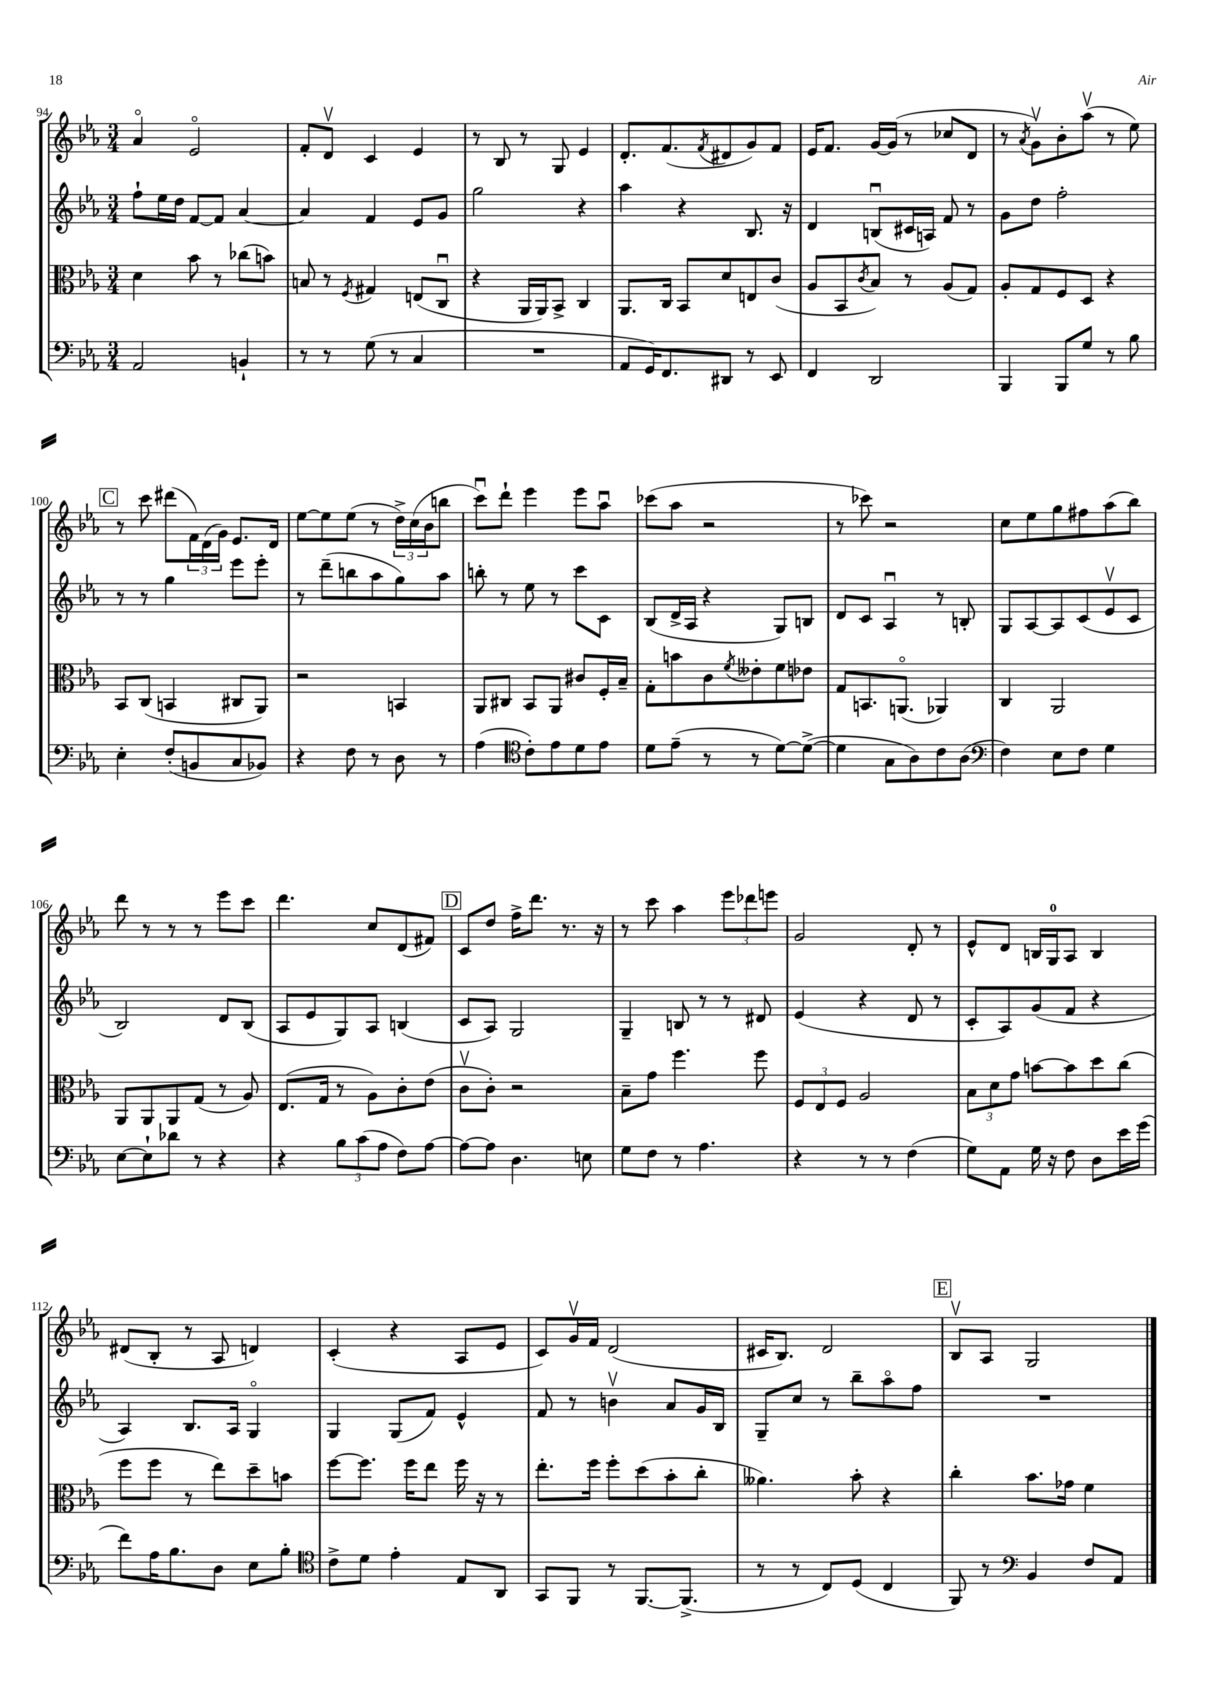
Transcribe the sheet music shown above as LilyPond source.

<<
\new StaffGroup <<
\new Staff = "s0" {
    \clef treble \key ees \major \numericTimeSignature \time 3/4
    aes'4\flageolet ees'2\flageolet |
    f'8-. d'8\upbow c'4 ees'4 |
    r8 bes8 r8 g8 ees'4 |
    d'8.-. f'8.( \acciaccatura { f'8 } dis'8 g'8) f'8 |
    ees'16 f'8. g'16~ g'16( r8 ces''8 d'8 |
    r8 \acciaccatura { aes'8 } g'8\upbow) bes'8-. aes''8\upbow( r8 ees''8) |
    \mark \markup { \box "C" } r8 c'''8 dis'''8( \tuplet 3/2 { f'16) d'16( g'16) } ees'8. d'16 |
    ees''8~ ees''8 ees''8( r8 \tuplet 3/2 { d''16->) c''16( bes'16 } b''8 |
    c'''8\downbow) d'''8-! ees'''4 ees'''8 aes''8\downbow |
    ces'''8( aes''8 r2 |
    r8 ces'''8) r2 |
    c''8 ees''8 g''8 fis''8 aes''8( bes''8) |
    d'''8 r8 r8 r8 ees'''8 c'''8 |
    d'''4. c''8 d'8( fis'8) |
    \mark \markup { \box "D" } c'8 d''8 f''16-> d'''8. r8. r16 |
    r8 c'''8 aes''4 \tuplet 3/2 { ees'''8 des'''8 e'''8 } |
    g'2 d'8-. r8 |
    ees'8-^ d'8 b16 g16-0 aes8 b4 |
    dis'8( bes8-. r8 aes8 d'4) |
    c'4-.( r4 aes8 ees'8 |
    c'8) g'16\upbow f'16 d'2( |
    cis'16 bes8.) d'2 |
    \mark \markup { \box "E" } bes8\upbow aes8 g2 \bar "|." |
}
\new Staff = "s1" {
    \clef treble \key ees \major \numericTimeSignature \time 3/4
    f''8-! ees''16 d''16 f'8~ f'8 aes'4~ |
    aes'4 f'4 ees'8 g'8 |
    g''2 r4 |
    aes''4 r4 bes8. r16 |
    d'4 b8\downbow( cis'16 a16) f'8 r8 |
    g'8 d''8 f''2-. |
    \mark \markup { \box "C" } r8 r8 g''4 ees'''8 ees'''8-. |
    r8 d'''8--( b''8 aes''8 g''8) aes''8 |
    b''8-. r8 ees''8 r8 c'''8 c'8 |
    bes8( d'16-> aes16 r4 g8) b8 |
    d'8 c'8 aes4\downbow r8 b8-. |
    g8 aes8~ aes8 c'8( ees'8\upbow c'8 |
    bes2) d'8 bes8( |
    aes8 ees'8 g8) aes8 b4( |
    \mark \markup { \box "D" } c'8 aes8) g2 |
    g4-- b8 r8 r8 dis'8 |
    ees'4( r4 d'8 r8 |
    c'8-. aes8) g'8( f'8 r4 |
    aes4) bes8. aes16 g4\flageolet |
    g4 g8( f'8) ees'4-^ |
    f'8 r8 b'4\upbow aes'8 g'16 bes16 |
    g8-- c''8 r8 bes''8-- aes''8\flageolet f''8 |
    \mark \markup { \box "E" } R2. \bar "|." |
}
\new Staff = "s2" {
    \clef alto \key ees \major \numericTimeSignature \time 3/4
    d'4 bes'8 r8 ces''8( b'8) |
    b8 r8 \acciaccatura { f8 } gis4 e8( c8\downbow |
    r4 aes,16 aes,16) bes,8-> c4 |
    aes,8. c16 bes,8 d'8 e8 c'8( |
    aes8 bes,8 \acciaccatura { c'8 } bes8) r8 aes8( g8) |
    aes8-. g8 f8 d8 r4 |
    \mark \markup { \box "C" } bes,8 c8( b,4 cis8 aes,8) |
    r2 b,4 |
    aes,8 cis8 bes,8 aes,8 cis'8 f16-. bes16-- |
    g8-. b'8 c'8 \acciaccatura { f'8 } eeses'8-. f'8 ees'8 |
    g8 b,8. a,8.\flageolet( aes,4) |
    c4 aes,2 |
    aes,8 aes,8 aes,8 g8( r8 aes8) |
    ees8.( g16 r8 aes8) c'8-. ees'8( |
    \mark \markup { \box "D" } c'8\upbow c'8-.) r2 |
    bes8-- g'8 f''4. f''8 |
    \tuplet 3/2 { f8 ees8 f8 } aes2 |
    \tuplet 3/2 { bes8 d'8 g'8 } b'8~ b'8 d''8 c''8( |
    f''8 f''8 r8 ees''8) d''8-- b'8 |
    f''8~ f''8. f''16 ees''8 f''16 r16 r8 |
    ees''8.-. f''16 f''8-. d''8( bes'8-. c''8-. |
    aeses'4.) bes'8-. r4 |
    \mark \markup { \box "E" } c''4-. bes'8. ges'16 f'4 \bar "|." |
}
\new Staff = "s3" {
    \clef bass \key ees \major \numericTimeSignature \time 3/4
    aes,2 b,4-! |
    r8 r8 g8( r8 c4 |
    R2. |
    aes,8 g,16) f,8. dis,8 r8 ees,8 |
    f,4 d,2 |
    bes,,4 bes,,8 g8 r8 bes8 |
    \mark \markup { \box "C" } ees4-. f8-.( b,8 c8 bes,8) |
    r4 f8 r8 d8 r8 |
    aes4( \clef tenor c'8-.) ees'8 d'8 ees'8 |
    d'8 ees'8--( r8 r8 d'8~) d'8~->( |
    d'4 g8 aes8) c'8 aes8( |
    \clef bass f4) ees8 f8 g4 |
    ees8~ ees8-! des'8 r8 r4 |
    r4 \tuplet 3/2 { bes8 c'8( aes8 } f8) aes8~ |
    \mark \markup { \box "D" } aes8~ aes8 d4. e8 |
    g8 f8 r8 aes4. |
    r4 r8 r8 f4( |
    g8) aes,8 g16 r16 f8 d8 ees'16 g'16( |
    f'8) aes16 bes8. d8 ees8 bes8-. |
    \clef tenor c'8-> d'8 ees'4-. ees8 aes,8 |
    g,8 f,8 r8 f,8.~ f,8.->( |
    r8 r8 c8) d8( c4 |
    \mark \markup { \box "E" } f,8) r8 \clef bass bes,4 f8 aes,8 \bar "|." |
}
>>
>>
\layout { \context { \Score currentBarNumber = #94 } }
